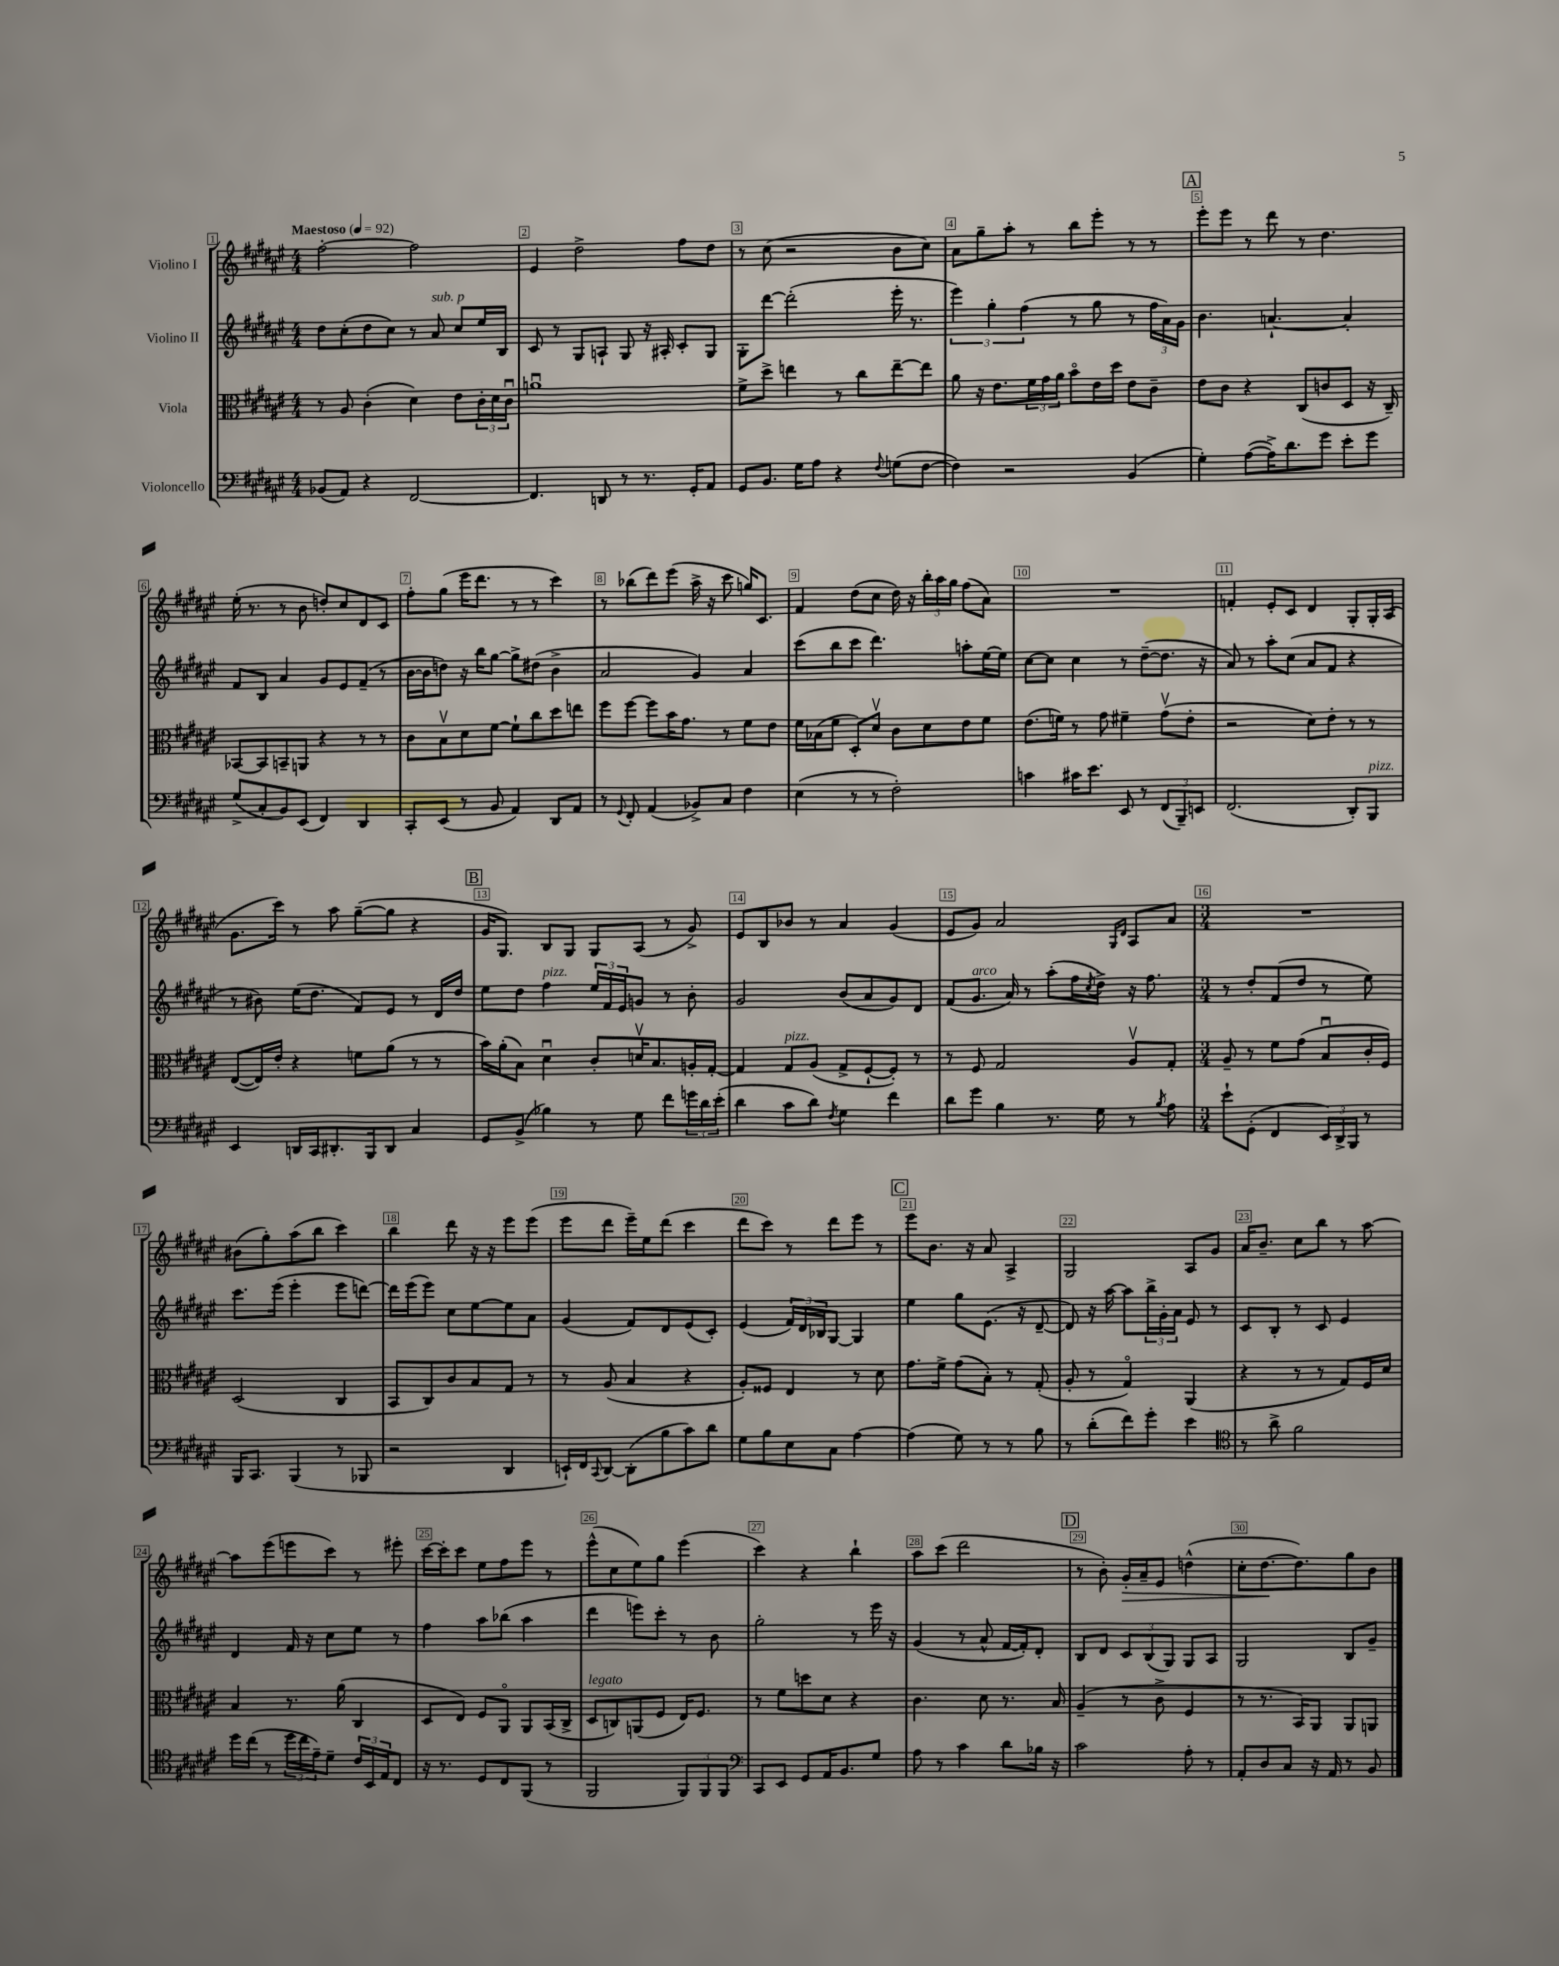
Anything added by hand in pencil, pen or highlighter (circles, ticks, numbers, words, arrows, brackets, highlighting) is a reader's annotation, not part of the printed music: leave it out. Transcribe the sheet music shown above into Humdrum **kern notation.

**kern	**kern	**kern	**kern	**dynam
*part4	*part3	*part2	*part1	*part1
*staff4	*staff3	*staff2	*staff1	*staff1
*I"Violoncello	*I"Viola	*I"Violino II	*I"Violino I	*
*clefF4	*clefC3	*clefG2	*clefG2	*
*k[f#c#g#d#a#e#]	*k[f#c#g#d#a#e#]	*k[f#c#g#d#a#e#]	*k[f#c#g#d#a#e#]	*
*M4/4	*M4/4	*M4/4	*M4/4	*
*MM92	*MM92	*MM92	*MM92	*
=1	=1	=1	=1	=1
!	!	!	!LO:TX:a:B:t=Maestoso	!
(8BB-X/L	8r	8dd#\L	[2ff#'\	.
8AA#/J)	8A#/	(8cc#'\	.	.
4r	(4c#'\	8dd#\	.	.
.	.	8cc#\J)	.	.
[2FF#/	4d#\)	8r	2ff#\]	.
!	!	!LO:TX:a:i:t=sub. p	!	!
.	.	8a#/	.	.
.	8e#\L	8cc#/L	.	.
.	24c#'\L	16ee#/L	.	.
.	24d#\	.	.	.
.	.	16B/JJ	.	.
.	24c#u\JJ	.	.	.
=2	=2	=2	=2	=2
4.FF#/]	1anu	8c#/	4e#/	.
.	.	8r	.	.
.	.	8G#/L	2dd#^\	.
8DDn/	.	8An`/J	.	.
8r	.	8G#/	.	.
8.r	.	16r	.	.
.	.	16A#X'/	.	.
.	.	8c#'/L	8ff#\L	.
16GG#'/KL	.	.	.	.
8AA#/J	.	8G#/J	8dd#\J	.
=3	=3	=3	=3	=3
8GG#/L	8f#^\L	8G#'\L	8r	.
8.BB/J	8dd#^\J	[8ddd#\J	(8cc#\	.
.	4een\	(2ddd#'\]	2r	.
16G#\KL	.	.	.	.
8A#\J	.	.	.	.
4r	8r	.	.	.
.	8cc#\L	.	.	.
8qqF#/	.	.	.	.
(8Gn\L	[8ee~\	16eee#'\	8b\L	.
.	.	8.r	.	.
[8F#\J	8ee\J]	.	8cc#\J)	.
=4	=4	=4	=4	=4
4F#\])	8a#\	6eee#\)	8a#\L	.
.	16r	.	8gg#~\	.
.	.	6gg#'\	.	.
.	8.e#\L	.	.	.
2r	.	.	8aa#'\J	.
.	.	(6ff#\	.	.
.	24f#\L	.	8r	.
.	24g#\	.	.	.
.	24a#\JJ	.	.	.
.	8b\L	8r	8bb\L	.
.	16e#\L	8gg#\	8eee#'\J	.
.	16dd#\JJ	.	.	.
(4BB/	8e#\L	8r	8r	.
.	8c#~\J	24ff#\LL	8r	.
.	.	24a#\)	.	.
.	.	24g#\JJ	.	.
!!LO:REH:place=s1:t=A
=5	=5	=5	=5	=5
4G#'\)	8e#\L	4.b\	8eee#'\L	.
.	8c#\J	.	8eee#\J	.
([8A#\L	4r	.	8r	.
16A#^\K])	.	[4.an`/	8ddd#\	.
8.d#\	.	.	.	.
.	(8C#/L	.	8r	.
8g#\J	8cn/	.	4.dd#\	.
8e#'\L	8D#/J	4a'/]	.	.
8g#\J	16r	.	.	.
.	16C#~/)	.	.	.
!!LO:LB:g=z
=6	=6	=6	=6	=6
(8G#^/L	[8BB-X/L	8f#/L	(16ee#'\	.
.	.	.	8.r	.
8C#'/	8BB-/]	8B/J	.	.
8BB/)	8BBn~/	4a#/	8r	.
(8EE#/J	8AAn/J	.	8b\	.
4FF#/)	4r	8g#/L	8ddn'/L)	.
.	.	8e#/	8cc#/	.
4DD#/	8r	(8f#~/J	8d#/	.
.	8r	8r	8c#/J	.
=7	=7	=7	=7	=7
8CC#'/L	8c#\L	[16b\LL	8ff#'\L	.
.	.	16b\J]	.	.
(8EE#/J	8Bv\	8ddn\J)	(8gg#\J	.
8r	8d#\	16r	16eee#\KL	.
.	.	16bb\KL	8.ddd#\J	.
8BB/	[8f#\J	[8gg#\J	.	.
4AA#/)	8f#`\L]	8gg#^\L]	8r	.
.	8cc#\	(8dd#X\J	8r	.
8DD#/L	8dd#\	4b^\	4ccc#\)	.
8AA#/J	8een\J	.	.	.
=8	=8	=8	=8	=8
8r	8ff#\L	2a#/	8r	.
8qqGG#/	.	.	.	.
8FF#'/	[8ff#\J	.	(8bb-X\L	.
(4AA#/	8ff#\L]	.	8ddd#\)	.
.	16b\K	.	(8eee#\J	.
.	8.g#\J	.	.	.
8BB-X^/L)	.	4g#/)	16aa#^\	.
.	.	.	16r	.
8C#/J	8r	.	8ccc#\	.
4F#\	8f#\L	4a#/	16ggn/KL)	.
.	.	.	8.c#/J	.
.	8e#\J	.	.	.
=9	=9	=9	=9	=9
(4E#\	16f#\LL	(8ccc#\L	4f#/	.
.	(16B-X\J	.	.	.
.	8f#\J	8bb\	.	.
8r	8D#'/L)	8ccc#\J	(8dd#\L	.
8r	8d#v/J	4.ddd#\)	8cc#\J	.
2F#'\)	8c#\L	.	16dd#\)	.
.	.	.	16r	.
.	8d#\	.	24bb'\LL	.
.	.	.	24aa#\	.
.	.	.	24gg#\JJ	.
.	8e#\	8aan'\L	(8ff#\L	.
.	8f#\J	[16ee#\L	8a#\J)	.
.	.	16ee#\JJ]	.	.
=10	=10	=10	=10	=10
4cn\	(8.e#\L	[8cc#\L	1r	.
.	.	8cc#\J]	.	.
.	16fn\Jk)	.	.	.
16c#X\KL	8r	4cc#\	.	.
8.e#\J	.	.	.	.
.	8g#\	.	.	.
8EE#/	4f#X~\	8r	.	.
8r	.	([8dd#~\L	.	.
(12FF#/L	(8g#v\L	8.dd#\J]	.	.
12BBB~/)	.	.	.	.
.	8e#'\J	.	.	.
12EEn/J	.	.	.	.
.	.	16r	.	.
=11	=11	=11	=11	=11
(2.FF#/	2r	8a#/)	4fn'/	.
.	.	8r	.	.
.	.	8aa#'\L	8e#'/L	.
.	.	(8cc#\J	8c#/J	.
.	8d#\L)	8a#/L	4d#/	.
.	8e#'\J	8f#/J	.	.
8DD#'/L)	8r	4r	8G#'/L	.
!LO:TX:a:i:t=pizz.	!	!	!	!
8BBB/J	8r	.	16G#'/L	.
.	.	.	(16A#/JJ	.
!!LO:LB:g=z
=12	=12	=12	=12	=12
4EE#/	([8E#/L	8r	8.g#\L	.
.	16E#/L])	8b#X\)	.	.
.	16e#'/JJ	.	16ccc#\Jk)	.
16DDn/LL	4r	(16ee#\KL	8r	.
16CC#/J	.	8.dd#\J	.	.
8.DD#X'/	.	.	8aa#\	.
.	8fn\L	8f#/L)	([8gg#~\L	.
16BBB/k	.	.	.	.
8DD#/J	(8a#\J	8e#/J	8gg#\J]	.
4C#/	8r	8r	4r	.
.	8r	16d#/LL	.	.
.	.	16dd#/JJ	.	.
!!LO:REH:place=s1:t=B
=13	=13	=13	=13	=13
8GG#/L	16b\LL)	8ee#\L	16g#/KL	.
.	(16a#'\J	.	8.G#/J)	.
(8BB^/J	8B\J)	8dd#\J	.	.
!	!	!LO:TX:a:i:t=pizz.	!	!
4B-X\)	4d#u\	4ff#\	8B/L	.
.	.	.	8G#/J	.
8r	8c#'/L	24ee#/LL	8G#/L	.
.	.	24f#/	.	.
.	.	24e#/J	.	.
8G#\	16dnv/K	8gn/J	(8A#/J	.
.	8.B/	.	.	.
8f#\L	.	8r	8r	.
24gn\L	16An'/L	8b'\	8g#^/)	.
24d#\	.	.	.	.
.	[16G#'/JJ	.	.	.
(24e#'\JJ	.	.	.	.
=14	=14	=14	=14	=14
4d#\	4G#/]	2g#/	8e#/L	.
.	.	.	8B/	.
!	!LO:TX:a:i:t=pizz.	!	!	!
8c#\L	8G#/L	.	8b-X/J	.
8d#\J)	(8A#/J	.	8r	.
8qF#/	.	.	.	.
4G#\	8G#^/L	(8b/L	4a#/	.
.	[8F#`/	8a#/	.	.
4f#\	8F#'/J])	8g#/)	(4g#/	.
.	8r	8d#/J	.	.
=15	=15	=15	=15	=15
8d#\L	8r	(8f#/L	8e#/L	.
!	!	!LO:TX:a:i:t=arco	!	!
8g#\J	8F#/	8.g#/J	8g#/J)	.
4B\	2G#/	.	2a#/	.
.	.	16a#/)	.	.
.	.	8r	.	.
8.r	.	(8aa#'\L	.	.
.	.	16ff#\L	.	.
.	.	8qcc#/	.	.
16G#\	.	16dd#^\JJ)	.	.
.	.	.	16qqG#/LL	.
.	.	.	16qqd#/JJ	.
8r	8A#v/L	16r	8A#/L	.
.	.	8.ff#\	.	.
8qB/	.	.	.	.
8A#\	8G#'/J	.	8a#/J	.
=16	=16	=16	=16	=16
*M3/4	*M3/4	*M3/4	*M3/4	*
8e#`\L	8A#~/	8r	2.r	.
(8GG#'\J	8r	8dd#'/L	.	.
4FF#/	8f#\L	(8f#/	.	.
.	(8g#\J	8dd#/J	.	.
24EE#/LL)	8Bu/L	8r	.	.
24DD#^/	.	.	.	.
24BBB/JJ	.	.	.	.
8r	16c#'/L	8ee#\)	.	.
.	16F#/JJ)	.	.	.
!!LO:LB:g=z
=17	=17	=17	=17	=17
16BBB/KL	(2D#/	8.ccc#\L	(8b#X\L	.
8.CC#/J	.	.	.	.
.	.	.	8gg#'\)	.
.	.	(16eee#\Jk	.	.
(4BBB/	.	4eee#'\	(8aa#\	.
.	.	.	8bb\J	.
8r	4C#/	8eee#\L	4ccc#\)	.
8BBB-X/	.	[8dddn\J)	.	.
=18	=18	=18	=18	=18
2r	8BB/L	16ddd\LL]	4bb\	.
.	.	(16eee#\J	.	.
.	8C#/)	8eee#\J)	.	.
.	8c#/	8cc#\L	8ddd#\	.
.	8B/	[8ee#\	16r	.
.	.	.	16r	.
4DD#/	8G#/J	8ee#\]	8eee#\L	.
.	8r	8a#\J	(8eee#\J	.
=19	=19	=19	=19	=19
16EEn`/LL)	8r	(4g#/	8eee#\L	.
16FF#/J	.	.	.	.
8qqCC#/	.	.	.	.
[8DD#/J	(8A#/	.	8ddd#\J	.
(8DD#'\L]	4B/	8f#/L)	16eee#~\LL)	.
.	.	.	16ee#\J	.
8B\	.	8d#/	(8ddd#\J	.
8c#\)	4r	(8e#/	4ccc#\	.
8d#\J	.	8c#'/J)	.	.
=20	=20	=20	=20	=20
8G#\L	8A#'/L)	(4e#/	8ddd#\L	.
8B\	8F##X/J	.	8ccc#\J)	.
8E#\	4E#/	24f#/LL)	8r	.
.	.	24d#/	.	.
.	.	24B-X/J	.	.
8C#\J	.	[8G#/J	8ddd#\L	.
[4A#\	8r	4G#/]	8eee#\J	.
.	8d#\	.	8r	.
!!LO:REH:place=s1:t=C
=21	=21	=21	=21	=21
(4A#\]	8.g#\L	4ee#\	8eee#\L	.
.	.	.	8.b\J	.
.	16f#^\Jk	.	.	.
8G#\)	(8g#\L	8gg#\L	.	.
.	.	.	16r	.
8r	8B'\J)	(8.e#\J	8a#/	.
8r	8r	.	4A#^/	.
.	.	16r	.	.
8B\	(8G#'/	[8d#~/	.	.
=22	=22	=22	=22	=22
8r	8A#'/	8d#/])	2G#/	.
(8d#'\L	8r	16r	.	.
.	.	[16aa#\	.	.
8f#\)	4G#/)	8aa#\L]	.	.
8g#'\J	.	24bb^\L	.	.
.	.	24g#'\	.	.
.	.	24a#\JJ	.	.
4e#\	(4AA#/	8e#/	8A#/L	.
.	.	8r	8g#/J	.
=23	=23	=23	=23	=23
*clefC4	*	*	*	*
8r	4r	8c#/L	16a#/KL	.
.	.	.	8.b~/J	.
8a#^\	.	8B'/J	.	.
2f#\	8r	8r	8cc#\L	.
.	8r	8c#/	8bb\J	.
.	8G#/L)	4e#/	8r	.
.	16F#/L	.	[8aa#\	.
.	16d#/JJ	.	.	.
!!LO:LB:g=z
=24	=24	=24	=24	=24
16dd#\LL	4B/	4d#/	8aa#\L]	.
(16cc#\JJ	.	.	.	.
8r	.	.	(8eee#\	.
24dd#\LL	8.r	16f#/	8eeen\	.
24cc#\	.	.	.	.
.	.	16r	.	.
24e#~\J)	.	.	.	.
8d#~\J	.	8cc#\L	8ccc#\J)	.
.	(16a#\	.	.	.
24c#/LL	4C#/	8ee#\J	8r	.
24BB/	.	.	.	.
24E#/J	.	.	.	.
8C#/J	.	8r	8eee#X'\	.
=25	=25	=25	=25	=25
16r	8D#/L	4ff#\	[16ccc#\LL	.
8.r	.	.	16ccc#'\J]	.
.	8E#/J)	.	8ccc#\J	.
8D#/L	8F#/L	8aa#\L	8ee#\L	.
8C#/	8AA#/J	(8bb-X\J	8ff#\	.
(8FF#/J	8AA#/L	4aa#\	8eee#\J	.
8r	(16BB/L	.	8r	.
.	16C#^/JJ	.	.	.
=26	=26	=26	=26	=26
!	!LO:TX:a:i:t=legato	!	!	!
2FF#/	8D#/L	4ddd#\	(8eee#^^\L	.
.	8Cn/)	.	8cc#\	.
.	(8AAn/	8eeen\L)	8ee#\)	.
.	8F#/J	8ccc#'\J	8gg#\J	.
12FF#/L)	16E#/KL)	8r	(4eee#\	.
.	8.F#/J	.	.	.
12FF#/	.	.	.	.
.	.	8b\	.	.
12FF#/J	.	.	.	.
=27	=27	=27	=27	=27
*clefF4	*	*	*	*
8CC#/L	8r	2gg#'\	4ccc#\)	.
8EE#/J	8f#\L	.	.	.
8GG#/L	8ddn\	.	4r	.
16AA#/K	8d#\J	.	.	.
8.BB/	.	.	.	.
.	4r	8r	4bb`\	.
8G#/J	.	16eee#\	.	.
.	.	16r	.	.
=28	=28	=28	=28	=28
8A#\	4.c#\	(4g#/	8aa#\L	.
8r	.	.	(8ccc#\J	.
4c#\	.	8r	2ddd#\	.
.	8d#\	8a#^^/	.	.
8d#\L	8.r	[16f#/LL	.	.
.	.	16f#'/J])	.	.
16B-X\Jk	.	8d#'/J	.	.
16r	16B/	.	.	.
!!LO:REH:place=s1:t=D
=29	=29	=29	=29	=29
2c#\	(4A#~/	8B/L	8r	.
.	.	8d#/J	8b'\)	.
!	!	!	!	!LO:HP:b
.	8r	12c#/L	16g#'/LL	>
.	.	.	16a#~/J	.
.	.	(12B/	.	.
.	8c#^\	.	8e#/J	.
.	.	12G#/J)	.	.
8A#'\	4F#/	8G#/L	(4ddn^^\	.
8r	.	8A#/J	.	.
=30	=30	=30	=30	=30
8AA#'/L	8r	2G#/	8cc#'\L	.
8D#/	8.r	.	[8.dd#\	.
8C#/J	.	.	.	.
.	16BB/KL)	.	8.dd#\])	]
16r	8AA#/J	.	.	.
16AA#/	.	.	.	.
8r	8AA#/L	8B/L	8gg#\	.
8BB/	8AAn/J	8g#~/J	8b\J	.
==	==	==	==	==
*-	*-	*-	*-	*-
